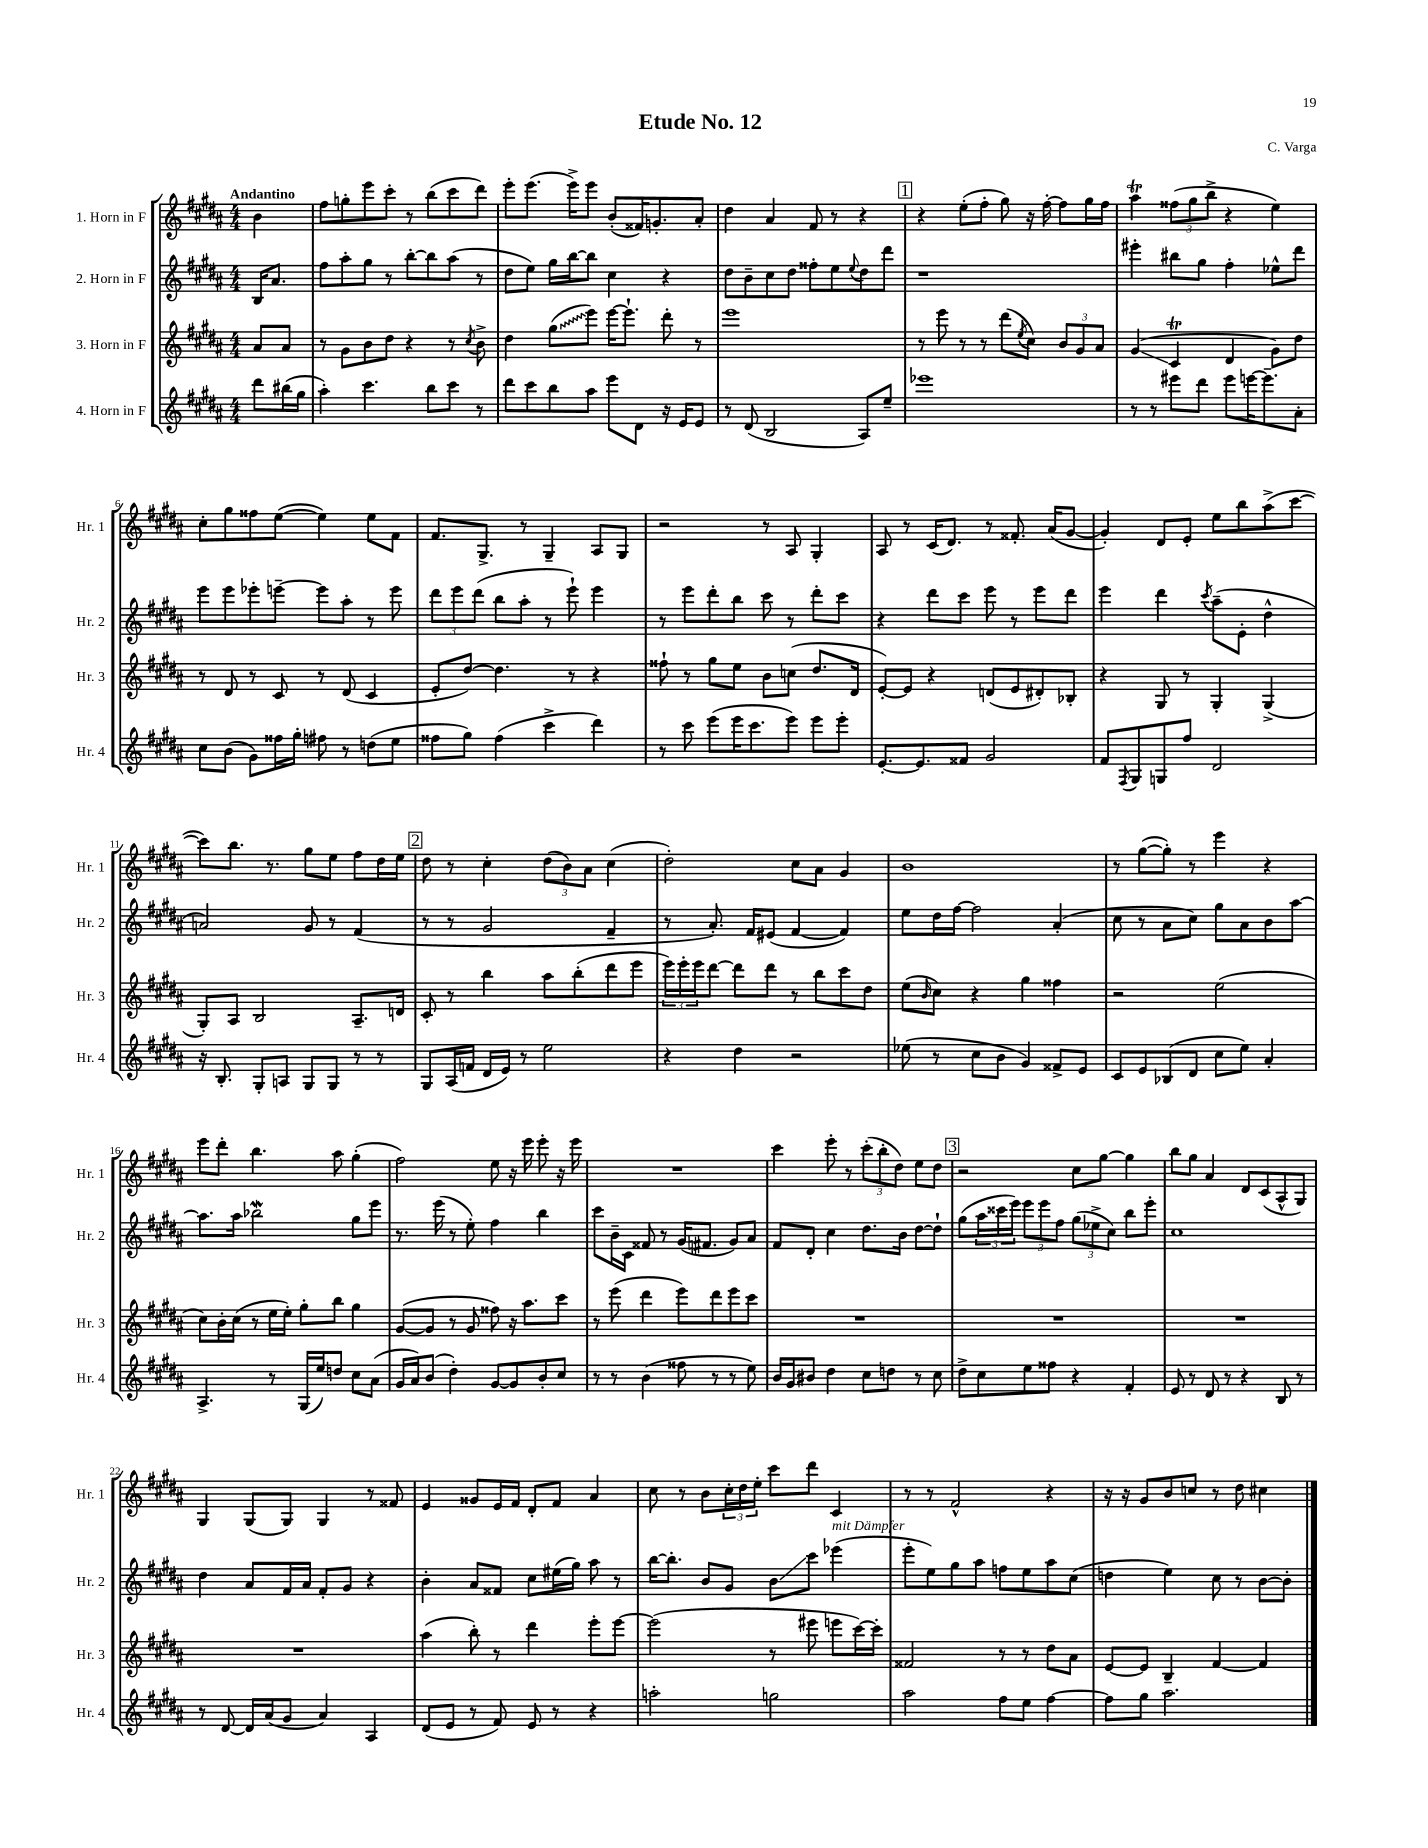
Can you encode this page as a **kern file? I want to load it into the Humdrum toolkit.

**kern	**kern	**kern	**kern
*staff4	*staff3	*staff2	*staff1
*clefG2	*clefG2	*clefG2	*clefG2
*k[f#c#g#d#a#]	*k[f#c#g#d#a#]	*k[f#c#g#d#a#]	*k[f#c#g#d#a#]
*M4/4	*M4/4	*M4/4	*M4/4
8ddd#	8a#	16B	4b
.	.	8.a#	.
(16bb#	8a#	.	.
16gg#	.	.	.
=	=	=	=
4aa#')	8r	8ff#	8ff#
.	8g#	8aa#'	8gg'
4.ccc#	8b	8gg#	8eee
.	8dd#	8r	8ccc#'
.	4r	[8bb'	8r
8bb	.	8bb]	(8bb
8ccc#	8r	(8aa#	8ccc#
.	8qcc#	.	.
8r	8b^	8r	8ddd#)
=	=	=	=
8ddd#	4dd#	8dd#	8eee'
8ccc#	.	8ee)	(8.eee
8bb	(8gg#	16gg#	.
.	.	[16bb	16eee^)
8aa#	8eee)	8bb]	8eee
8eee	[16eee	4cc#	(8b'
.	8.eee`]	.	.
8d#	.	.	16f##)
.	.	.	8.g'
16r	8ddd#'	4r	.
16e	.	.	.
8e	8r	.	8a#'
=	=	=	=
8r	1eee	8dd#	4dd#
(8d#	.	8b~	.
2B	.	8cc#	4a#
.	.	8dd#	.
.	.	8ff##'	8f#
.	.	8ee	8r
.	.	8qqee	.
8A#)	.	8dd#	4r
8ee~	.	8ddd#	.
=	=	=	=
1eee-	8r	1r	4r
.	8eee	.	.
.	8r	.	(8ee'
.	8r	.	8ff#'
.	(8ddd#	.	8gg#)
.	8qee	.	.
.	8cc#)	.	16r
.	.	.	[16ff#'
.	12b	.	8ff#]
.	12g#	.	.
.	.	.	16gg#
.	12a#	.	.
.	.	.	16ff#
=	=	=	=
8r	(4g#	4eee#'	4aa#
8r	.	.	.
8eee#	4c#	8bb#	(12ff##
.	.	.	12gg#
8ddd#	.	8gg#	.
.	.	.	12bb^
8eee#	4d#	4ff#'	4r
[16eee	.	.	.
8.eee~]	.	.	.
.	8g#)	8ee-^^	4ee)
8a#'	8dd#	8ddd#	.
=	=	=	=
8cc#	8r	8eee	8cc#'
(8b	8d#	8eee	8gg#
8g#)	8r	8eee-'	8ff##
16ff##	8c#	[8eee~	([8ee
16gg#'	.	.	.
8ff#	8r	8eee]	4ee])
8r	(8d#	8aa#'	.
(8dd	4c#	8r	8ee
8ee	.	8eee	8f#
=	=	=	=
8ff##	8e'	12ddd#	8.f#
.	.	12eee	.
8gg#)	[8dd#)	.	.
.	.	(12ddd#	.
.	.	.	8.G#^
(4ff##	4.dd#]	8bb	.
.	.	8aa#'	8r
4ccc#^	.	8r	4G#~
.	8r	8eee`)	.
4ddd#)	4r	4eee	8A#
.	.	.	8G#
=	=	=	=
8r	8ff##`	8r	2r
8ccc#	8r	8eee	.
(8eee	8gg#	8ddd#'	.
16eee	8ee	8bb	.
8.ccc#	.	.	.
.	8b	8ccc#	8r
8eee)	(8cc	8r	8A#
8eee	8.dd#	8ddd#'	4G#'
8eee'	.	8ccc#	.
.	16d#	.	.
=	=	=	=
[8.e'	[8e')	4r	8A#
.	8e]	.	8r
8.e]	.	.	.
.	4r	8ddd#	(16c#
.	.	.	8.d#)
8f##	.	8ccc#	.
2g#	(8d	8eee	8r
.	8e	8r	8.f##'
.	8d#')	8eee	.
.	.	.	(16a#
.	8B-'	8ddd#	[8g#
=	=	=	=
8f#	4r	4eee	4g#'])
8qF#	.	.	.
8G#	.	.	.
8G	8G#	4ddd#	8d#
8ff#	8r	.	8e'
.	.	8qccc#	.
2d#	4G#'	(8aa#~	8ee
.	.	8e'	8bb
.	(4G#^	4dd#^^	(8aa#^
.	.	.	[8ccc#
=	=	=	=
16r	8G#')	2a)	8ccc#])
8.B'	.	.	.
.	8A#	.	8.bb
8G#'	2B	.	.
.	.	.	8.r
8A	.	.	.
8G#	.	8g#	8gg#
8G#	.	8r	8ee
8r	8.A#~	(4f#	8ff#
8r	.	.	16dd#
.	16d	.	16ee
=	=	=	=
8G#	8c#'	8r	8dd#
(16A#	8r	8r	8r
16f	.	.	.
16d#	4bb	2g#	4cc#'
16e)	.	.	.
8r	.	.	.
2ee	8aa#	.	(12dd#
.	.	.	12b)
.	(8bb'	.	.
.	.	.	12a#
.	8ddd#	4f#~	(4cc#
.	8eee	.	.
=	=	=	=
4r	24eee)	8r	2dd#')
.	24eee'	.	.
.	24eee	.	.
.	[8ddd#	8.a#')	.
4dd#	8ddd#]	.	.
.	.	16f#	.
.	8ddd#	(8e#	.
2r	8r	[4f#	8cc#
.	8bb	.	8a#
.	8ccc#	4f#])	4g#
.	8dd#	.	.
=	=	=	=
(8ee-	(8ee	8ee	1b
.	16qqb	.	.
8r	8cc#)	16dd#	.
.	.	[16ff#	.
8cc#	4r	2ff#]	.
8b	.	.	.
4g#)	4gg#	.	.
8f##^	4ff##	(4a#'	.
8e	.	.	.
=	=	=	=
8c#	2r	8cc#	8r
8e	.	8r	([8gg#
(8B-	.	8a#	8gg#'])
8d#	.	8cc#)	8r
8cc#	(2ee	8gg#	4eee
8ee)	.	8a#	.
4a#'	.	8b	4r
.	.	[8aa#	.
=	=	=	=
4.A#^	8cc#)	8.aa#]	8eee
.	16b'	.	8ddd#'
.	(16cc#	16aa#	.
.	8r	2bb-	4.bb
8r	16ee	.	.
.	16ee')	.	.
(16G#	8gg#'	.	.
16ee)	.	.	.
8dd	8bb	.	8aa#
8cc#	4gg#	8gg#	(4gg#'
(8a#	.	8eee	.
=	=	=	=
16g#	([8g#	8.r	2ff#)
16a#)	.	.	.
(8b	8g#]	.	.
.	.	(16eee	.
4dd#')	8r	8r	.
.	8g#	8ee')	.
[8g#	8ff##)	4ff#	8ee
8g#]	16r	.	16r
.	8.aa#	.	16eee
8b'	.	4bb	8eee'
8cc#	8ccc#	.	16r
.	.	.	16eee
=	=	=	=
8r	8r	8ccc#	1r
8r	(8eee	16b~	.
.	.	16c#	.
(4b	4ddd#	8f##	.
.	.	8r	.
8ff##	8eee)	(16g#	.
.	.	8.f#	.
8r	8ddd#	.	.
8r	8eee	8g#)	.
8ee)	8ccc#	8a#	.
=	=	=	=
16b	1r	8f#	4ccc#
16g#	.	.	.
8b#	.	8d#'	.
4dd#	.	4cc#	8eee'
.	.	.	8r
8cc#	.	8.dd#	(12ccc#'
.	.	.	12bb'
8dd	.	.	.
.	.	.	12dd#)
.	.	16b	.
8r	.	[8dd#	8ee
8cc#	.	8dd#`]	8dd#
=	=	=	=
8dd#^	1r	(8gg#	2r
8cc#	.	24aa#	.
.	.	24ccc##	.
.	.	24eee)	.
8ee	.	12eee	.
.	.	12eee	.
8ff##	.	.	.
.	.	12ff#	.
4r	.	(12gg#	8cc#
.	.	12ee-^	.
.	.	.	[8gg#
.	.	12cc#)	.
4f#'	.	8bb	4gg#]
.	.	8eee'	.
=	=	=	=
8e	1r	1cc#	8bb
8r	.	.	8gg#
8d#	.	.	4a#
8r	.	.	.
4r	.	.	8d#
.	.	.	(8c#
8B	.	.	8A#^^
8r	.	.	8G#)
=	=	=	=
8r	1r	4dd#	4G#
[8d#	.	.	.
16d#]	.	8a#	(8G#
(16a#	.	.	.
8g#	.	16f#	8G#)
.	.	16a#	.
4a#)	.	8f#'	4G#
.	.	8g#	.
4A#	.	4r	8r
.	.	.	8f##
=	=	=	=
(8d#	(4aa#	4b'	4e
8e	.	.	.
8r	8bb')	8a#	8g##
8f#)	8r	8f##	16e
.	.	.	16f#
8e	4ddd#	8cc#	8d#'
8r	.	(16ee#	8f#
.	.	16gg#)	.
4r	8eee'	8aa#	4a#
.	[8eee	8r	.
=	=	=	=
2aa'	(2eee]	[16bb	8cc#
.	.	8.bb']	.
.	.	.	8r
.	.	8b	8b
.	.	8g#	24cc#'
.	.	.	24dd#
.	.	.	24ee'
2gg	8r	8b	8ccc#
.	8eee#	8ccc#	8ddd#
.	8eee	(4eee-	4c#
.	[16ccc#)	.	.
.	16ccc#']	.	.
=	=	=	=
2aa#	2f##	8eee'	8r
.	.	8ee)	8r
.	.	8gg#	2f#^^
.	.	8aa#	.
8ff#	8r	8ff	.
8ee	8r	8ee	.
[4ff#	8dd#	8aa#	4r
.	8a#	(8cc#	.
=	=	=	=
8ff#]	[8e	4dd	16r
.	.	.	16r
8gg#	8e]	.	8g#
2.aa#	4B~	4ee)	8b
.	.	.	8cc
.	[4f#	8cc#	8r
.	.	8r	8dd#
.	4f#]	[8b	4cc#
.	.	8b']	.
==	==	==	==
*-	*-	*-	*-
